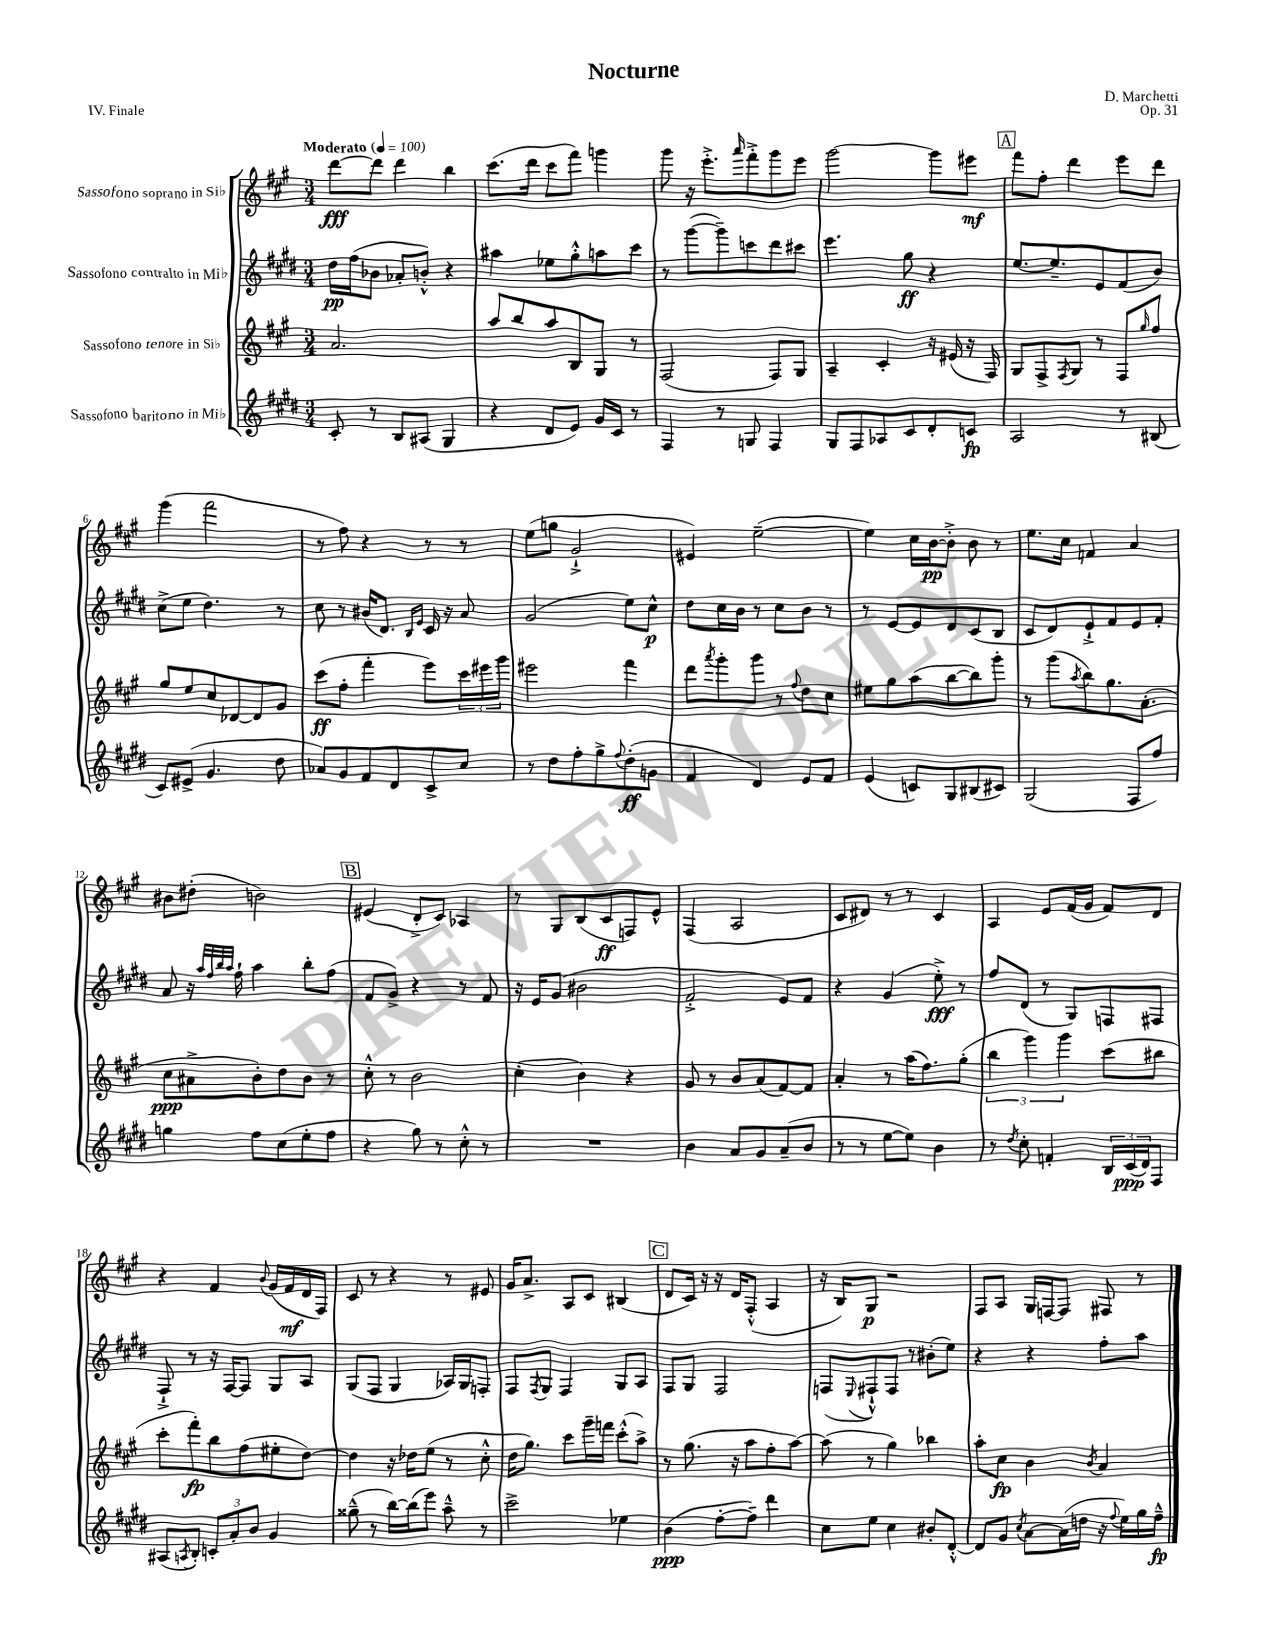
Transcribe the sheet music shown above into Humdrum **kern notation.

**kern	**dynam	**kern	**dynam	**kern	**dynam	**kern	**dynam
*part4	*part4	*part3	*part3	*part2	*part2	*part1	*part1
*staff4	*staff4	*staff3	*staff3	*staff2	*staff2	*staff1	*staff1
*I"Sassofono baritono in Mi♭	*	*I"Sassofono tenore in Si♭	*	*I"Sassofono contralto in Mi♭	*	*I"Sassofono soprano in Si♭	*
*clefG2	*	*clefG2	*	*clefG2	*	*clefG2	*
*k[f#c#g#d#]	*	*k[f#c#g#]	*	*k[f#c#g#d#]	*	*k[f#c#g#]	*
*M3/4	*	*M3/4	*	*M3/4	*	*M3/4	*
*MM100	*	*MM100	*	*MM100	*	*MM100	*
=1	=1	=1	=1	=1	=1	=1	=1
!	!	!	!	!	!	!LO:TX:a:B:t=Moderato	!
8c#'/	.	2.a/	.	16dd#\LL	pp	[8ddd\L	fff
.	.	.	.	(16ff#\J	.	.	.
8r	.	.	.	8b-X\J	.	8ddd\J]	.
8B/L	.	.	.	8a-X'/L	.	4ddd\	.
(8A#X/J	.	.	.	8bn'^^/J)	.	.	.
4G#/	.	.	.	4r	.	4bb\	.
=2	=2	=2	=2	=2	=2	=2	=2
4r	.	8aa/L	.	4aa#X\	.	(8.ccc#\L	.
.	.	8bb/	.	.	.	.	.
.	.	.	.	.	.	16ddd\Jk	.
8d#/L	.	8aa/	.	8ee-X\L	.	8ccc#\L	.
8e/J)	.	8B/	.	8gg#'^^\	.	8fff#\J)	.
16g#/LL	.	8G#/J	.	8aan\	.	4gggn\	.
16c#/JJ	.	.	.	.	.	.	.
8r	.	8r	.	8ccc#\J	.	.	.
=3	=3	=3	=3	=3	=3	=3	=3
4F#/	.	(2F#/	.	8r	.	8ggg#\	.
.	.	.	.	([8ggg#\L	.	16r	.
.	.	.	.	.	.	8.eee'^\L	.
8r	.	.	.	8ggg#~\])	.	.	.
.	.	.	.	.	.	16qqaaa/	.
8Gn/	.	.	.	8cccn\	.	8fff#'^\	.
4F#/	.	8F#/L)	.	8ddd#\	.	8ggg#\	.
.	.	8G#/J	.	8ccc#X\J	.	8eee\J	.
=4	=4	=4	=4	=4	=4	=4	=4
8G#/L	.	4A~/	.	4.eee\	.	[2ggg#\	.
8F#/	.	.	.	.	.	.	.
8A-X/	.	4c#'/	.	.	.	.	.
8c#/	.	.	.	8gg#\	ff	.	.
8d#'/	.	16r	.	4r	.	8ggg#\L]	.
.	.	(16e#X/	.	.	.	.	.
8cn/J	fp	16r	.	.	.	8eee#X\J	mf
.	.	16F#/)	.	.	.	.	.
!!LO:REH:place=s1:t=A
=5	=5	=5	=5	=5	=5	=5	=5
2A/	.	8G#/L	.	[8.ee/L	.	8fff#\L	.
.	.	8F#^/	.	.	.	8ff#'\J	.
.	.	.	.	8.ee~/]	.	.	.
.	.	8qF#/	.	.	.	.	.
.	.	8G#/J	.	.	.	4ddd\	.
.	.	8r	.	8e/	.	.	.
8r	.	8F#/L	.	(8f#/	.	8eee\L	.
.	.	16qqgg#/	.	.	.	.	.
(8B#X/	.	8ff#/J	.	8b/J)	.	8ddd\J	.
!!LO:LB:g=z
=6	=6	=6	=6	=6	=6	=6	=6
8c#/L)	.	8gg#/L	.	(8cc#^\L	.	(4ggg#\	.
(8e#X^/J	.	8ee/	.	8ee\J	.	.	.
4.g#/	.	8cc#/	.	4.dd#\)	.	2fff#\	.
.	.	[8d-X/	.	.	.	.	.
.	.	8d-/]	.	.	.	.	.
8dd#\	.	8g#/J	.	8r	.	.	.
=7	=7	=7	=7	=7	=7	=7	=7
8a-X/L)	.	(8ccc#\L	ff	8cc#\	.	8r	.
8g#/	.	8ff#'\J	.	8r	.	8ff#\)	.
8f#/	.	4fff#'\	.	(16b#X/KL	.	4r	.
.	.	.	.	8.d#/J)	.	.	.
8d#/	.	.	.	.	.	.	.
.	.	.	.	16qqB/LL	.	.	.
.	.	.	.	16qqe/JJ	.	.	.
8c#^/	.	8eee\L)	.	16c#/	.	8r	.
.	.	.	.	16r	.	.	.
8cc#/J	.	24ccc#\L	.	8a/	.	8r	.
.	.	24eee#X\	.	.	.	.	.
.	.	24ggg#\JJ	.	.	.	.	.
=8	=8	=8	=8	=8	=8	=8	=8
8r	.	2eee#X\	.	(2g#/	.	(8ee\L	.
8dd#\L	.	.	.	.	.	8ggn\J	.
8ff#'\	.	.	.	.	.	2g#`^/	.
8gg#^\	.	.	.	.	.	.	.
8qqff#/	.	.	.	.	.	.	.
(8dd#'\	ff	4fff#\	.	8ee\L)	.	.	.
8gn\J	.	.	.	8cc#^^\J	p	.	.
=9	=9	=9	=9	=9	=9	=9	=9
4f#/	.	8ddd\L	.	8dd#\L	.	4e#X/)	.
.	.	8qaaa/	.	.	.	.	.
.	.	8ggg#'\	.	16cc#\L	.	.	.
.	.	.	.	16b\JJ	.	.	.
4d#/)	.	8ggg#\J	.	8r	.	([2ee~\	.
.	.	8r	.	8cc#\L	.	.	.
.	.	8qqff#/	.	.	.	.	.
8e/L	.	8dd\L	.	8b\J	.	.	.
8f#/J	.	8cc#\J	.	8r	.	.	.
=10	=10	=10	=10	=10	=10	=10	=10
(4e/	.	8ee#X\L	.	8r	.	4ee\])	.
.	.	8gg#\	.	[8e/L	.	.	.
8cn/L)	.	(8aa\	.	8e/]	.	16cc#\LL	.
.	.	.	.	.	.	[16b\J	pp
8G#/	.	[8bb\	.	8d#/	.	8b'^\J]	.
(8B#X/	.	8bb\])	.	(8c#/	.	8b\	.
8c#X/J)	.	8ggg#'\J	.	8B/J	.	8r	.
=11	=11	=11	=11	=11	=11	=11	=11
(2G#/	.	8r	.	8c#/L	.	8.ee\L	.
.	.	(8ggg#\L	.	8d#/)	.	.	.
.	.	.	.	.	.	16cc#\Jk	.
.	.	8qaa/	.	.	.	.	.
.	.	8bb\)	.	8e`^/	.	4fn/	.
.	.	8.gg#\	.	8f#/	.	.	.
8F#/L	.	.	.	8e/	.	4a/	.
.	.	(8.a'\J	.	.	.	.	.
8ff#/J)	.	.	.	8f#'/J	.	.	.
!!LO:LB:g=z
=12	=12	=12	=12	=12	=12	=12	=12
4ggn\	.	8cc#\L	ppp	8a/	.	8b#X\L	.
.	.	8a#X^\	.	16r	.	(8dd#X'\J	.
.	.	.	.	32qqaa/LLL	.	.	.
.	.	.	.	32qqff#/	.	.	.
.	.	.	.	32qqbb/	.	.	.
.	.	.	.	32qqaa/JJJ	.	.	.
.	.	.	.	16ff#`\	.	.	.
8ff#\L	.	8b'\)	.	4aa\	.	2bn\)	.
(8cc#\	.	8dd\	.	.	.	.	.
8ee'\	.	8b\J	.	8bb'\L	.	.	.
8ff#\J	.	8r	.	(8ff#\J	.	.	.
!!LO:REH:place=s1:t=B
=13	=13	=13	=13	=13	=13	=13	=13
4r	.	8cc#'^^\	.	8f#/L	.	(4e#X/	.
.	.	8r	.	8g#^/J)	.	.	.
8gg#\)	.	2b\	.	4r	.	8d'^/L	.
8r	.	.	.	.	.	8c#/J)	.
8cc#'^^\	.	.	.	8r	.	4A-X/	.
8r	.	.	.	8f#/	.	.	.
=14	=14	=14	=14	=14	=14	=14	=14
2.r	.	(4cc#'\	.	16r	.	8r	.
.	.	.	.	16e/KL	.	.	.
.	.	.	.	(8g#/J	.	8G#/L	.
.	.	4b\)	.	2b#X\	.	(8B/	.
.	.	.	.	.	.	8c#/	ff
.	.	4r	.	.	.	8Fn/)	.
.	.	.	.	.	.	8e^^/J	.
=15	=15	=15	=15	=15	=15	=15	=15
4b\	.	8g#/	.	2f#'^/	.	(4F#/	.
.	.	8r	.	.	.	.	.
8a/L	.	8b/L	.	.	.	2A/	.
8g#/	.	(8a/	.	.	.	.	.
(8a~/	.	[8f#/)	.	8e/L)	.	.	.
8b/J	.	8f#/J]	.	8f#/J	.	.	.
=16	=16	=16	=16	=16	=16	=16	=16
8r	.	4a'/	.	4r	.	8c#/L	.
8r	.	.	.	.	.	8d#X/J)	.
[8ee\L	.	8r	.	(4g#/	.	8r	.
8ee\J])	.	(16aa\KL	.	.	.	8r	.
.	.	8.ff#\)	.	.	.	.	.
4b\	.	.	.	8ee'^\)	fff	4c#/	.
.	.	(8gg#'\J	.	8r	.	.	.
=17	=17	=17	=17	=17	=17	=17	=17
8r	.	6bb\	.	8ff#/L	.	4A/	.
8qdd#/	.	.	.	.	.	.	.
8cc#'\	.	.	.	(8d#/J	.	.	.
.	.	6ggg#\)	.	.	.	.	.
4fn'/	.	.	.	8r	.	8e/L	.
.	.	6ggg#\	.	.	.	.	.
.	.	.	.	8G#/L)	.	(16f#/L	.
.	.	.	.	.	.	16g#/JJ	.
24B/LL	.	(8ccc#\L	.	8Fn/	.	8f#/L)	.
(24c#/	ppp	.	.	.	.	.	.
24d#/J)	.	.	.	.	.	.	.
8F#/J	.	8bb#X\J	.	8F#X/J	.	8d/J	.
!!LO:LB:g=z
=18	=18	=18	=18	=18	=18	=18	=18
(8A#X/L	.	8ccc#'\L	.	8F#`^/	.	4r	.
8qAn/	.	.	.	.	.	.	.
8B'/J)	.	8fff#'\)	fp	8r	.	.	.
12cn'/L	.	8bb\	.	16r	.	4f#/	.
.	.	.	.	[16F#/KL	.	.	.
12a'/	.	.	.	.	.	.	.
.	.	(8ff#\	.	8F#/J]	.	.	.
12b/J	.	.	.	.	.	.	.
.	.	.	.	.	.	8qqb/	.
4g#/	.	8ee#X'\	.	8G#/L	.	(16g#/LL	.
.	.	.	.	.	.	16f#/	mf
.	.	[8dd\J)	.	8A/J	.	16d/	.
.	.	.	.	.	.	16F#/JJ)	.
=19	=19	=19	=19	=19	=19	=19	=19
(8gg##X~^^\	.	4dd\]	.	(8G#/L	.	8c#/	.
8r	.	.	.	8F#/J	.	8r	.
[16bb\LL)	.	16r	.	4G#/	.	4r	.
(16bb\J]	.	16dd-X\KL	.	.	.	.	.
8eee\J)	.	(8ee\J	.	.	.	.	.
8aa~^^\	.	8r	.	16A-X/LL)	.	8r	.
.	.	.	.	16G#/J	.	.	.
8r	.	8cc#'^^\	.	8Fn'/J	.	8e#X/	.
=20	=20	=20	=20	=20	=20	=20	=20
2ccc#^\	.	16dd\KL	.	8F#/L	.	16g#/KL	.
.	.	8.gg#\J)	.	.	.	8.a^/J	.
.	.	.	.	8qF#/	.	.	.
.	.	.	.	8G#/J	.	.	.
.	.	8ccc#\L	.	4F#/	.	8A/L	.
.	.	16ggg#~\L	.	.	.	8c#/J	.
.	.	16fffn\JJ	.	.	.	.	.
4ee-X\	.	(8ccc#'^^\L	.	8G#/L	.	(4B#X/	.
.	.	8aa^\J)	.	8A/J	.	.	.
!!LO:REH:place=s1:t=C
=21	=21	=21	=21	=21	=21	=21	=21
(4b\	ppp	8r	.	8F#/L	.	8d/L	.
.	.	(8.gg#\	.	8G#/J	.	16c#/Jk)	.
.	.	.	.	.	.	16r	.
[8ff#'\L	.	.	.	2F#/	.	16r	.
.	.	16r	.	.	.	16d/KL	.
8ff#~\J])	.	8aa\L	.	.	.	(8F#'^^/J	.
4ddd#\	.	8ff#'\	.	.	.	4A/	.
.	.	[8aa\J)	.	.	.	.	.
=22	=22	=22	=22	=22	=22	=22	=22
8cc#\L	.	(8aa\]	.	(8Fn/L	.	16r	.
.	.	.	.	.	.	16B/KL)	.
.	.	.	.	8qqE/	.	.	.
8ee\J	.	8r	.	8F#X`^^/)	.	8G#/J	p
4cc#\	.	4gg#\)	.	8F#/J	.	2r	.
.	.	.	.	8r	.	.	.
8b#X'/L	.	4bb-X\	.	(8b#X'\L	.	.	.
[8d#'^^/J	.	.	.	8ee\J)	.	.	.
=23	=23	=23	=23	=23	=23	=23	=23
8d#/L]	.	8aa'\L	.	4r	.	8F#/L	.
8g#/J	.	8cc#\J	fp	.	.	8A/J	.
8qcc#/	.	.	.	.	.	.	.
[8a\L	.	4b\	.	4r	.	16G#/LL	.
.	.	.	.	.	.	[16Fn/J	.
(16a\L]	.	.	.	.	.	8F/J]	.
16ddn\JJ	.	.	.	.	.	.	.
.	.	8qb/	.	.	.	.	.
16r	.	4a/	.	8ff#'\L	.	8F#X/	.
8qqff#/	.	.	.	.	.	.	.
16ee\LL)	.	.	.	.	.	.	.
16gg#\	.	.	.	8aa\J	.	8r	.
16ff#~^^\JJ	fp	.	.	.	.	.	.
==	==	==	==	==	==	==	==
*-	*-	*-	*-	*-	*-	*-	*-
